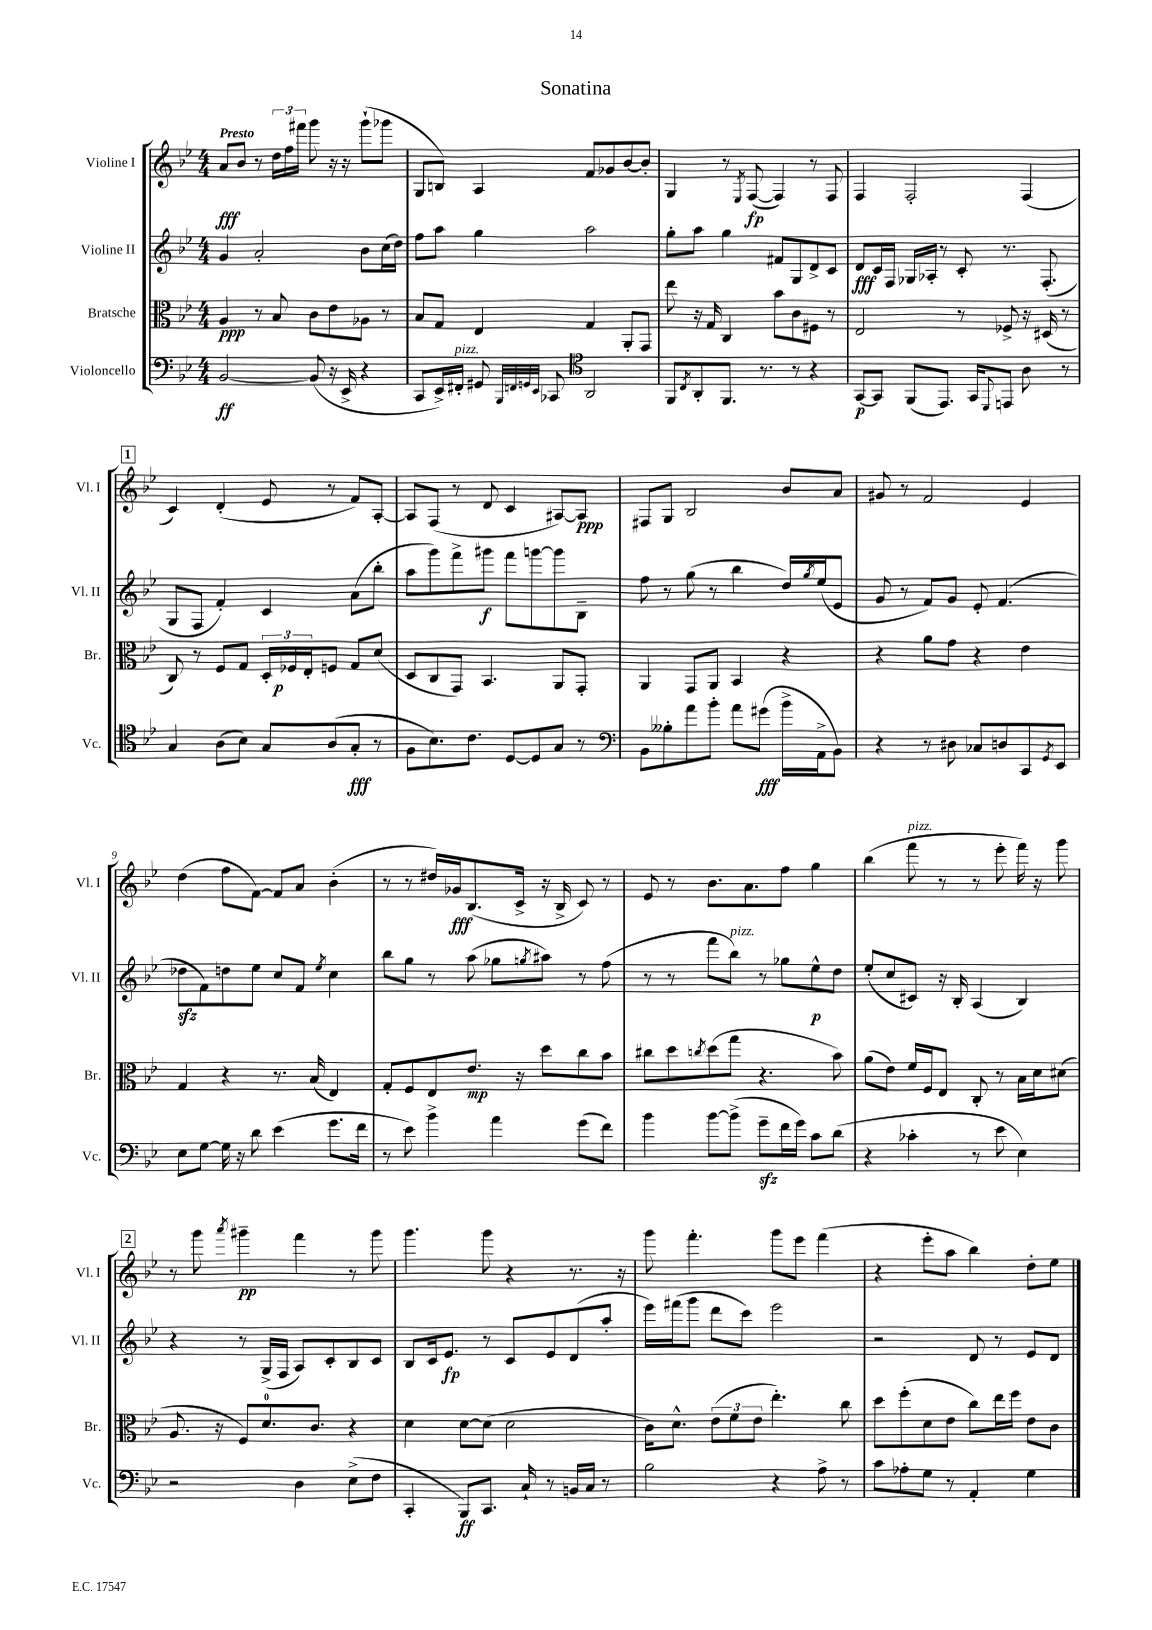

**kern	**dynam	**kern	**dynam	**kern	**dynam	**kern	**dynam
*part4	*part4	*part3	*part3	*part2	*part2	*part1	*part1
*staff4	*staff4	*staff3	*staff3	*staff2	*staff2	*staff1	*staff1
*I"Violoncello	*	*I"Bratsche	*	*I"Violine II	*	*I"Violine I	*
*I'Vc.	*	*I'Br.	*	*I'Vl. II	*	*I'Vl. I	*
*clefF4	*	*clefC3	*	*clefG2	*	*clefG2	*
*k[b-e-]	*	*k[b-e-]	*	*k[b-e-]	*	*k[b-e-]	*
*M4/4	*	*M4/4	*	*M4/4	*	*M4/4	*
=1	=1	=1	=1	=1	=1	=1	=1
!	!	!	!	!	!	!LO:TX:a:B:t=Presto	!
[2BB-/	ff	4A/	ppp	4g/	.	8a/L	fff
.	.	.	.	.	.	8b-/J	.
.	.	8r	.	2a'/	.	8r	.
.	.	8B-/	.	.	.	24dd\LL	.
.	.	.	.	.	.	24ff\	.
.	.	.	.	.	.	24fff#X\JJ	.
(8BB-/]	.	8c\L	.	.	.	8ggg\	.
16r	.	8e-\	.	.	.	16r	.
16EE-^/	.	.	.	.	.	16r	.
4r	.	8A-X\J	.	8b-\L	.	(8ggg`\L	.
.	.	8r	.	(16cc\L	.	8ggg-X\J	.
.	.	.	.	16dd\JJ)	.	.	.
=2	=2	=2	=2	=2	=2	=2	=2
8CC/L	.	8B-/L	.	8ff\L	.	8G/L	.
16EE-^/L)	.	8G/J	.	8aa\J	.	8Bn/J)	.
!LO:TX:a:i:t=pizz.	!	!	!	!	!	!	!
16FF#X'/JJ	.	.	.	.	.	.	.
8GG#X/	.	4E-/	.	4gg\	.	4A/	.
32qqBBB-/LLL	.	.	.	.	.	.	.
32qqFFn/	.	.	.	.	.	.	.
32qqGGn/	.	.	.	.	.	.	.
32qqEE-/JJJ	.	.	.	.	.	.	.
8CC-X/	.	.	.	.	.	.	.
*clefC4	*	*	*	*	*	*	*
2AA/	.	4G/	.	2aa\	.	8f/L	.
.	.	.	.	.	.	8g-X/	.
.	.	8AA'/L	.	.	.	[8b-/	.
.	.	8GG/J	.	.	.	8b-'/J]	.
=3	=3	=3	=3	=3	=3	=3	=3
8FF/L	.	8ee-\	.	8gg'\L	.	4G/	.
8qC/	.	.	.	.	.	.	.
8AA'/	.	16r	.	8aa\J	.	.	.
.	.	16G/	.	.	.	.	.
8.FF/J	.	4C/	.	4gg\	.	8r	.
.	.	.	.	.	.	8qE-/	.
.	.	.	.	.	.	([8F/	fp
8.r	.	.	.	.	.	.	.
.	.	8b-\L	.	8f#X/L	.	4F/])	.
8r	.	8c\	.	8G/	.	.	.
4r	.	8F#X\J	.	8d^/	.	8r	.
.	.	8r	.	8c/J	.	8F/	.
=4	=4	=4	=4	=4	=4	=4	=4
[8GG/L	p	2E-/	.	8d/L	fff	4F/	.
8GG/J]	.	.	.	16c/L	.	.	.
.	.	.	.	16F/JJ	.	.	.
(8FF/L	.	.	.	16G-X/LL	.	2F'/	.
.	.	.	.	16A-X'/JJ	.	.	.
8.EE-/J)	.	.	.	8r	.	.	.
.	.	8r	.	8c'/	.	.	.
16GG/KL	.	.	.	.	.	.	.
8qqDD/	.	.	.	.	.	.	.
8EEn/J	.	8F-X^/	.	8.r	.	.	.
8A\	.	16r	.	.	.	(4F/	.
.	.	(16D#X/	.	(8.F'/	.	.	.
8r	.	8r	.	.	.	.	.
!!LO:LB:g=z
!!LO:REH:place=s1:t=1
=5	=5	=5	=5	=5	=5	=5	=5
4G/	.	8C/)	.	8G/L	.	4c/)	.
.	.	8r	.	8F/J	.	.	.
(8A\L	.	8F/L	.	4f'/)	.	(4d'/	.
8B-\J)	.	8G/J	.	.	.	.	.
8G/L	.	24D'/LL	.	4c/	.	8e-/	.
.	.	24F-X/	p	.	.	.	.
.	.	24E-'/J	.	.	.	.	.
(8A/	.	8Fn/J	.	.	.	8r	.
8G'/J	fff	8G/L	.	(8a\L	.	8f/L)	.
8r	.	(8d/J	.	8bb-'\J	.	[8A'/J	.
=6	=6	=6	=6	=6	=6	=6	=6
8F\L	.	8D/L	.	8aa\L	.	8A/L]	.
8.B-\)	.	8C/	.	8ggg\)	.	(8F/J	.
.	.	8GG/J)	.	8fff^\	.	8r	.
8.c\J	.	.	.	.	.	.	.
.	.	4.BB-/	.	8ggg#X\J	f	8d/	.
[8D/L	.	.	.	8fff\L	.	4c/	.
8D/]	.	.	.	[8gggn\	.	.	.
8G/J	.	8AA/L	.	8ggg\]	.	[8A#X/L)	.
8r	.	8GG'/J	.	8B-~\J	.	8A#/J]	ppp
=7	=7	=7	=7	=7	=7	=7	=7
*clefF4	*	*	*	*	*	*	*
8BB-\L	.	4AA/	.	8ff\	.	8F#X/L	.
8B--X'\	.	.	.	8r	.	8G/J	.
8a\	.	8GG/L	.	(8gg\	.	2B-/	.
8b-'\J	.	8AA/J	.	8r	.	.	.
8a\L	.	4BB-/	.	4bb-\	.	.	.
(8g#X\J	fff	.	.	.	.	.	.
16b-^\LL	.	4r	.	16dd/LL)	.	8b-/L	.
.	.	.	.	8qgg/	.	.	.
16AA^\J	.	.	.	(16ee-/J	.	.	.
8BB-\J)	.	.	.	8e-/J	.	8a/J	.
=8	=8	=8	=8	=8	=8	=8	=8
4r	.	4r	.	8g/	.	8g#X/	.
.	.	.	.	8r	.	8r	.
8r	.	8a\L	.	8f/L)	.	2f/	.
8D#X\	.	8g\J	.	8g/J	.	.	.
8C-X/L	.	4r	.	8e-'/	.	.	.
8Dn/	.	.	.	(4.f/	.	.	.
8CC/	.	4e-\	.	.	.	4e-/	.
8qGG/	.	.	.	.	.	.	.
8EE-/J	.	.	.	.	.	.	.
!!LO:LB:g=z
=9	=9	=9	=9	=9	=9	=9	=9
8E-\L	.	4G/	.	8dd-Xzz\L	.	(4dd\	.
[8G\J	.	.	.	8f\)	.	.	.
16G\]	.	4r	.	8ddn\	.	8ff\L	.
16r	.	.	.	.	.	.	.
8d\	.	.	.	8ee-\J	.	[8f\J)	.
(4e-\	.	8.r	.	8cc/L	.	8f/L]	.
.	.	.	.	8f/J	.	8a/J	.
.	.	(16B-/	.	.	.	.	.
.	.	.	.	8qee-/	.	.	.
8.g\L	.	4E-/)	.	4cc\	.	(4b-'\	.
16f\Jk	.	.	.	.	.	.	.
=10	=10	=10	=10	=10	=10	=10	=10
8r	.	8G'/L	.	8bb-\L	.	8r	.
8e-\)	.	8F/	.	8gg\J	.	8r	.
4b-^\	.	8E-/	.	8r	.	16dd#X/LL)	.
.	.	.	.	.	.	16g-X/J	fff
.	.	8.e-/J	mp	(8aa\	.	(8.B-/	.
4a\	.	.	.	8gg-X\L	.	.	.
.	.	16r	.	.	.	16c^/Jk	.
.	.	.	.	8qggn/	.	.	.
.	.	8dd\L	.	8aa#X\J)	.	16r	.
.	.	.	.	.	.	16B-^/	.
(8g\L	.	8cc\	.	8r	.	8c/)	.
8f\J)	.	8b-\J	.	(8ff\	.	8r	.
=11	=11	=11	=11	=11	=11	=11	=11
4b-\	.	8cc#X\L	.	8r	.	8e-/	.
.	.	8dd\	.	8r	.	8r	.
.	.	8qccn/	.	.	.	.	.
[8b-\L	.	(8dd\	.	8fff\L	.	8.b-\L	.
!	!	!	!	!LO:TX:a:i:t=pizz.	!	!	!
(8b-^\J]	.	8gg\J	.	8bb-\J)	.	.	.
.	.	.	.	.	.	8.a\	.
8gzz~\L	.	4.r	.	8r	.	.	.
16f\L	.	.	.	8gg-X\L	.	8ff\J	.
16g\JJ)	.	.	.	.	.	.	.
8c\L	.	.	.	8ee-^^\	p	4gg\	.
(8d\J	.	8b-\)	.	8dd\J	.	.	.
=12	=12	=12	=12	=12	=12	=12	=12
4r	.	(8a\L	.	(8ee-'/L	.	(4bb-\	.
.	.	8e-\J)	.	8cc/	.	.	.
!	!	!	!	!	!	!LO:TX:a:i:t=pizz.	!
4c-X'\	.	16f/LL	.	8c#X/J)	.	8fff\	.
.	.	16F/J	.	.	.	.	.
.	.	8E-/J	.	16r	.	8r	.
.	.	.	.	16B-'/	.	.	.
8r	.	8C'/	.	(4A/	.	8r	.
8e-\	.	8r	.	.	.	8eee-'\	.
4E-\)	.	16B-\LL	.	4B-/)	.	16fff\)	.
.	.	16d\J	.	.	.	16r	.
.	.	(8d#X\J	.	.	.	8ggg\	.
!!LO:LB:g=z
!!LO:REH:place=s1:t=2
=13	=13	=13	=13	=13	=13	=13	=13
2r	.	8.A/	.	4r	.	8r	.
.	.	.	.	.	.	8ggg\	.
.	.	16r	.	.	.	.	.
.	.	.	.	.	.	8qaaa/	.
.	.	8F/L)	.	8r	.	4ggg#X~\	pp
.	.	8.d/	.	(16G^/LL	.	.	.
.	.	.	.	16F/JJ	.	.	.
4D\	.	.	.	8A/L)	.	4fff\	.
.	.	8.c/J	.	.	.	.	.
.	.	.	.	8c'/	.	.	.
(8E-^\L	.	4r	.	8B-/	.	8r	.
8F\J	.	.	.	8c/J	.	8ggg#\	.
=14	=14	=14	=14	=14	=14	=14	=14
4CC'/	.	4d\	.	8B-/L	.	4.ggg\	.
.	.	.	.	16c/k	.	.	.
.	.	.	.	8.e-/J	fp	.	.
8BBB-/L)	ff	[8d\L	.	.	.	.	.
8.CC/J	.	(8d\J]	.	8r	.	8ggg\	.
.	.	2d\	.	8c/L	.	4r	.
16C`/	.	.	.	.	.	.	.
8r	.	.	.	8e-/	.	.	.
16BBn/LL	.	.	.	(8d/	.	8.r	.
16C/JJ	.	.	.	.	.	.	.
8r	.	.	.	8aa'/J	.	.	.
.	.	.	.	.	.	16r	.
=15	=15	=15	=15	=15	=15	=15	=15
2B-\	.	16c\KL)	.	16eee-\LL)	.	8ggg\	.
.	.	8.d^^\J	.	(16fff#X\J	.	.	.
.	.	.	.	8ggg\J	.	4.fff'\	.
.	.	(12e-\L	.	8ddd\L	.	.	.
.	.	12f\	.	.	.	.	.
.	.	.	.	8ccc\J)	.	.	.
.	.	12e-\J	.	.	.	.	.
4r	.	4.ee-'\)	.	2eee-\	.	8ggg\L	.
.	.	.	.	.	.	8eee-\J	.
8A^\	.	.	.	.	.	(4fff\	.
8r	.	8cc\	.	.	.	.	.
=16	=16	=16	=16	=16	=16	=16	=16
8c\L	.	8dd\L	.	2r	.	4r	.
8A-X'\	.	(8ff'\	.	.	.	.	.
8G\J	.	8d\	.	.	.	8eee-'\L	.
8r	.	8e-\J	.	.	.	8aa\J	.
4AA'/	.	8cc\L)	.	8d/	.	4bb-\)	.
.	.	16ee-\L	.	8r	.	.	.
.	.	16ff\JJ	.	.	.	.	.
4G\	.	8e-\L	.	8e-/L	.	8dd'\L	.
.	.	8c\J	.	8d/J	.	8ee-\J	.
==	==	==	==	==	==	==	==
*-	*-	*-	*-	*-	*-	*-	*-
